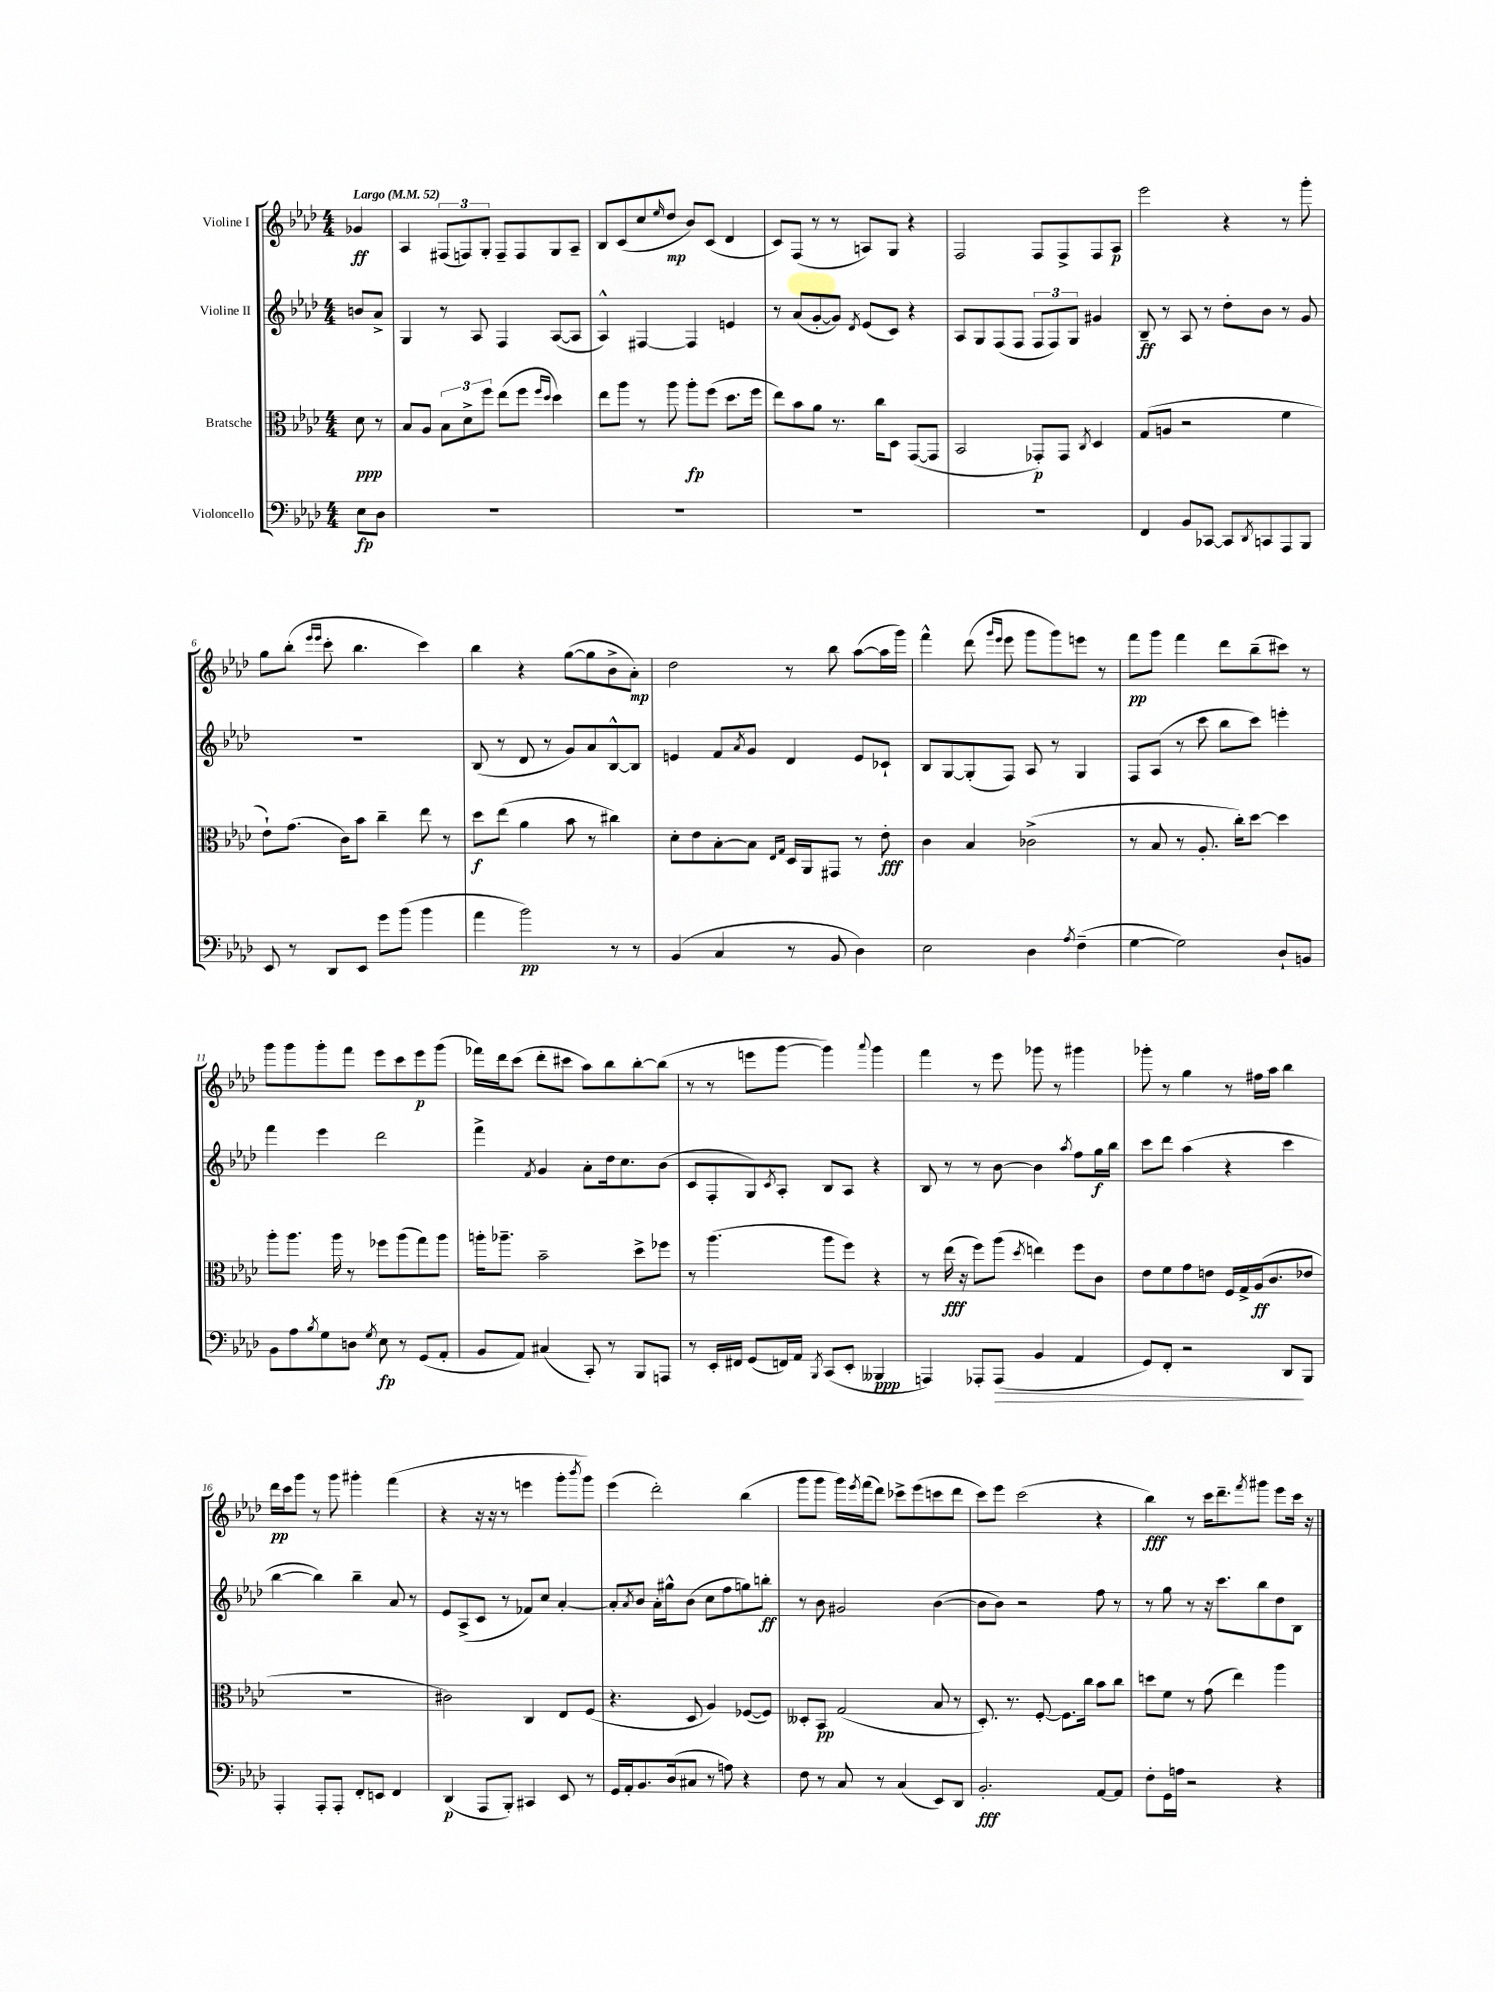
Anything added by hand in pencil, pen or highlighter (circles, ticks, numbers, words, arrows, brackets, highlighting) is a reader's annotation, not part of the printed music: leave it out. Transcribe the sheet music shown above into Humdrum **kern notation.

**kern	**dynam	**kern	**dynam	**kern	**dynam	**kern	**dynam
*part4	*part4	*part3	*part3	*part2	*part2	*part1	*part1
*staff4	*staff4	*staff3	*staff3	*staff2	*staff2	*staff1	*staff1
*I"Violoncello	*	*I"Bratsche	*	*I"Violine II	*	*I"Violine I	*
*clefF4	*	*clefC3	*	*clefG2	*	*clefG2	*
*k[b-e-a-d-]	*	*k[b-e-a-d-]	*	*k[b-e-a-d-]	*	*k[b-e-a-d-]	*
*M4/4	*	*M4/4	*	*M4/4	*	*M4/4	*
*MM52	*	*MM52	*	*MM52	*	*MM52	*
=	=	=	=	=	=	=	=
!	!	!	!	!	!	!LO:TX:a:B:t=Largo	!
8E-\L	fp	8d-\	ppp	8bn/L	.	4g-X/	ff
8D-\J	.	8r	.	8a-^/J	.	.	.
=1	=1	=1	=1	=1	=1	=1	=1
1r	.	8B-/L	.	4G/	.	4A-/	.
.	.	8A-/J	.	.	.	.	.
.	.	12B-\L	.	8r	.	(12F#X/L	.
.	.	12d-^\	.	.	.	12Fn/)	.
.	.	.	.	8A-/	.	.	.
.	.	12ff\J	.	.	.	12G'/J	.
.	.	(8ee-\L	.	4F/	.	8F~/L	.
.	.	8ff\J	.	.	.	8F/	.
.	.	16qqff/LL	.	.	.	.	.
.	.	16qqdd-/JJ	.	.	.	.	.
.	.	4dd-\)	.	([8A-/L	.	8G/	.
.	.	.	.	8A-/J]	.	8A-~/J	.
=2	=2	=2	=2	=2	=2	=2	=2
1r	.	8ee-\L	.	4A-^^/)	.	8B-/L	.
.	.	8aa-\J	.	.	.	(8c/	.
.	.	8r	.	[4F#X/	.	8cc/	.
.	.	.	.	.	.	16qqee-/	.
.	.	8aa-\	.	.	.	8dd-/J	mp
.	.	8aa-'\L	fp	4F#/]	.	8b-/L)	.
.	.	(8ff\J	.	.	.	(8c/J	.
.	.	8.dd-\L	.	4en/	.	4d-/	.
.	.	16ff\Jk	.	.	.	.	.
=3	=3	=3	=3	=3	=3	=3	=3
1r	.	8ee-\L)	.	8r	.	8c/L)	.
.	.	8b-\	.	(8a-/L	.	(8F/J	.
.	.	8a-\J	.	[8g'/	.	8r	.
.	.	8.r	.	8g/J])	.	8r	.
.	.	.	.	8qd-/	.	.	.
.	.	.	.	(8e-/L	.	8An/L)	.
.	.	16cc\KL	.	.	.	.	.
.	.	8D-\J	.	8c/J)	.	8G/J	.
.	.	([8GG/L	.	4r	.	4r	.
.	.	8GG/J]	.	.	.	.	.
=4	=4	=4	=4	=4	=4	=4	=4
1r	.	2BB-/	.	8A-/L	.	2F/	.
.	.	.	.	8G/	.	.	.
.	.	.	.	(8F/	.	.	.
.	.	.	.	8F/J	.	.	.
.	.	8GG-X'/L)	p	12F/L	.	8F/L	.
.	.	.	.	12F/)	.	.	.
.	.	8GG-/J	.	.	.	8F^/	.
.	.	.	.	12G/J	.	.	.
.	.	8qC/	.	.	.	.	.
.	.	4D-/	.	4g#X/	.	8F/	.
.	.	.	.	.	.	8A-/J	p
=5	=5	=5	=5	=5	=5	=5	=5
4FF/	.	(8G/L	.	8B-~/	ff	2eee-\	.
.	.	8An/J	.	8r	.	.	.
8BB-/L	.	2r	.	8A-/	.	.	.
[8CC-X/J	.	.	.	8r	.	.	.
8CC-/L]	.	.	.	8dd-'\L	.	4r	.
8qDD-/	.	.	.	.	.	.	.
8CCn/	.	.	.	8b-\J	.	.	.
8AAA-/	.	4f\	.	8r	.	8r	.
8BBB-/J	.	.	.	8g/	.	8ggg'\	.
!!LO:LB:g=z
=6	=6	=6	=6	=6	=6	=6	=6
8EE-/	.	8e-`\L)	.	1r	.	8gg\L	.
8r	.	(8.g\J	.	.	.	(8bb-'\J	.
.	.	.	.	.	.	16qqeee-/LL	.
.	.	.	.	.	.	16qqeee-/JJ	.
8DD-/L	.	.	.	.	.	8ccc'\	.
.	.	16c\KL)	.	.	.	.	.
8EE-/J	.	8b-\J	.	.	.	4.bb-\	.
8g\L	.	4cc~\	.	.	.	.	.
(8b-\J	.	.	.	.	.	.	.
4b-\	.	8ee-\	.	.	.	4ccc\)	.
.	.	8r	.	.	.	.	.
=7	=7	=7	=7	=7	=7	=7	=7
4a-\	.	8dd-\L	f	(8B-/	.	4bb-\	.
.	.	(8ee-\J	.	8r	.	.	.
2b-\)	pp	4a-\	.	8d-/	.	4r	.
.	.	.	.	8r	.	.	.
.	.	8b-\	.	8g/L)	.	([8gg\L	.
.	.	8r	.	8a-/	.	8gg\]	.
8r	.	4cc#X\)	.	[8B-^^/	.	8b-^\	.
8r	.	.	.	8B-/J]	.	8a-'\J)	mp
=8	=8	=8	=8	=8	=8	=8	=8
(4BB-/	.	8d-'\L	.	4en/	.	2dd-\	.
.	.	8e-\	.	.	.	.	.
4C/	.	[8B-'\	.	8f/L	.	.	.
.	.	.	.	8qa-/	.	.	.
.	.	8B-\J]	.	8g/J	.	.	.
.	.	16qqE-/LL	.	.	.	.	.
.	.	16qqG/JJ	.	.	.	.	.
8r	.	16D-/LL	.	4d-/	.	8r	.
.	.	16AA-/J	.	.	.	.	.
8BB-/	.	8GG#X/J	.	.	.	8bb-\	.
4D-\)	.	8r	.	8e/L	.	([8aa-\L	.
.	.	8e-'\	fff	8c-X`/J	.	16aa-\L]	.
.	.	.	.	.	.	16ggg\JJ)	.
=9	=9	=9	=9	=9	=9	=9	=9
2E-\	.	4c\	.	8B-/L	.	4fff^^\	.
.	.	.	.	[8G/	.	.	.
.	.	4B-/	.	(8G'/]	.	(8ddd-\	.
.	.	.	.	.	.	16qqggg/LL	.
.	.	.	.	.	.	16qqeee-/JJ	.
.	.	.	.	8F/J)	.	8eee-\	.
4D-\	.	(2c-X^\	.	8A-/	.	8ggg\L	.
.	.	.	.	8r	.	8ggg\)	.
8qA-/	.	.	.	.	.	.	.
(4F~\	.	.	.	4G/	.	8eeen\J	.
.	.	.	.	.	.	8r	.
=10	=10	=10	=10	=10	=10	=10	=10
[4G\	.	8r	.	8F/L	.	8fff\L	pp
.	.	8B-/	.	(8A-/J	.	8ggg\J	.
2G\])	.	8r	.	8r	.	4fff\	.
.	.	8.A-'/	.	8ccc\	.	.	.
.	.	.	.	8bb-\L	.	8ddd-\L	.
.	.	16cc'\KL)	.	.	.	.	.
.	.	[8dd-\J	.	8ccc\J)	.	(8bb-~\	.
8D-`/L	.	4dd-\]	.	4eeen'\	.	8ccc#X\J)	.
8BBn/J	.	.	.	.	.	8r	.
!!LO:LB:g=z
=11	=11	=11	=11	=11	=11	=11	=11
8BB-\L	.	8aa-'\L	.	4fff\	.	8ggg\L	.
8A-\	.	8.aa-\J	.	.	.	8ggg\	.
8qB-/	.	.	.	.	.	.	.
8G\	.	.	.	4eee-\	.	8ggg'\	.
.	.	16aa-\	.	.	.	.	.
8Dn\J	.	8r	.	.	.	8fff\J	.
8qG/	.	.	.	.	.	.	.
8E-\	fp	8ff-X\L	.	2ddd-\	.	8eee-\L	.
8r	.	(8aa-\	.	.	.	8ccc\	.
(8GG/L	.	8gg\)	.	.	.	8eee-\	p
8AA-'/J	.	8aa-\J	.	.	.	(8ggg\J	.
=12	=12	=12	=12	=12	=12	=12	=12
8BB-/L	.	16aan'\KL	.	4fff^\	.	16fff-X\LL)	.
.	.	8.aa-X~\J	.	.	.	16ddd-\J	.
8AA-/J)	.	.	.	.	.	(8ccc\J	.
.	.	.	.	8qf/	.	.	.
(4C#X/	.	2b-~\	.	4g/	.	8ddd-'\L	.
.	.	.	.	.	.	8ccc#X\J	.
8CC'/)	.	.	.	8a-'\L	.	8aa-\L)	.
8r	.	.	.	16dd-\k	.	8bb-\	.
.	.	.	.	8.cc\	.	.	.
8BBB-/L	.	8dd-^\L	.	.	.	[8bb-'\	.
8AAAn/J	.	8ff-X\J	.	(8b-\J	.	(8bb-\J]	.
=13	=13	=13	=13	=13	=13	=13	=13
8r	.	8r	.	8c/L	.	8r	.
16EE-'/LL	.	(4.aa-\	.	8F'/	.	8r	.
16FF#X/JJ	.	.	.	.	.	.	.
(8GG/L	.	.	.	8G/)	.	8eeen\L	.
.	.	.	.	8qc/	.	.	.
16FFn/L)	.	.	.	8A-'/J	.	[8ggg\J	.
16AA-/JJ	.	.	.	.	.	.	.
8qBBB-/	.	.	.	.	.	.	.
(8CC/L	.	8aa-\L	.	8B-/L	.	4ggg\])	.
8EE-'/J	.	8ff\J)	.	8A-/J	.	.	.
.	.	.	.	.	.	8qqaaa-/	.
4BBB--X/	ppp	4r	.	4r	.	4ggg\	.
=14	=14	=14	=14	=14	=14	=14	=14
4AAAn/)	.	8r	.	8B-/	.	4fff\	.
.	.	(16ee-\	fff	8r	.	.	.
.	.	16r	.	.	.	.	.
8AAA-X'/L	.	8ff\L)	.	8r	.	8r	.
!	!LO:HP:b	!	!	!	!	!	!
(8AAA-/J	>	(8aa-\J	.	[8b-\	.	8eee-\	.
.	.	8qdd-/	.	.	.	.	.
4BB-/	.	4een\)	.	4b-\]	.	8ggg-X\	.
.	.	.	.	.	.	8r	.
.	.	.	.	8qaa-/	.	.	.
4AA-/	.	8ff\L	.	8ff\L	.	4ggg#X\	.
.	.	8c\J	.	16gg\L	f	.	.
.	.	.	.	16bb-\JJ	.	.	.
=15	=15	=15	=15	=15	=15	=15	=15
8GG/L)	.	8e-\L	.	8ccc\L	.	8ggg-X'\	.
8FF'/J	.	8f\	.	8ddd-\J	.	8r	.
2r	.	8g\	.	(4aa-\	.	4gg\	.
.	.	8en\J	.	.	.	.	.
.	.	16F/LL	.	4r	.	8r	.
.	.	16G^/	.	.	.	.	.
.	.	(16A-/J	ff	.	.	16ff#X\LL	.
.	.	8.c/	.	.	.	16aa-\JJ	.
8DD-/L	.	.	.	4ccc\	.	4bb-\	.
8BBB-/J	]	8e-X/J	.	.	.	.	.
!!LO:LB:g=z
=16	=16	=16	=16	=16	=16	=16	=16
4AAA-'/	.	1r	.	[4bb-\	.	16ddd-\LL	pp
.	.	.	.	.	.	16ccc\J	.
.	.	.	.	.	.	8ggg\J	.
8AAA-'/L	.	.	.	4bb-\])	.	8r	.
8AAA-'/J	.	.	.	.	.	8ggg\	.
8FF'/L	.	.	.	4bb-~\	.	4ggg#X'\	.
8EEn/J	.	.	.	.	.	.	.
4FF/	.	.	.	8a-/	.	(4fff\	.
.	.	.	.	8r	.	.	.
=17	=17	=17	=17	=17	=17	=17	=17
(4DD-/	p	2c#X\)	.	8e-/L	.	4r	.
.	.	.	.	(8A-^/	.	.	.
8AAA-/L	.	.	.	8c/J	.	16r	.
.	.	.	.	.	.	16r	.
8BBB-'/J)	.	.	.	8r	.	8r	.
4CC#X/	.	4C/	.	8f-X/L)	.	4eeen\	.
.	.	.	.	8cc/J	.	.	.
8EE-/	.	8E-/L	.	[4a-'/	.	8ggg'\L	.
.	.	.	.	.	.	8qbbb-/	.
8r	.	(8F/J	.	.	.	8ggg\J)	.
=18	=18	=18	=18	=18	=18	=18	=18
16GG/LL	.	4.r	.	8a-'/L]	.	(4eee-\	.
16AA-'/J	.	.	.	.	.	.	.
.	.	.	.	8qa-/	.	.	.
8.BB-/	.	.	.	8b-/J	.	.	.
.	.	.	.	16a-'\LL	.	2ddd-'\)	.
(16D-/k	.	.	.	16gg#X^^\J	.	.	.
8C#X/J	.	8D-/	.	(8b-\J	.	.	.
8r	.	4A-/)	.	8cc\L	.	.	.
8An\)	.	.	.	8ff\	.	.	.
4r	.	([8F-X/L	.	8ggn\)	.	(4bb-\	.
.	.	8F-/J])	.	8bbn'\J	ff	.	.
=19	=19	=19	=19	=19	=19	=19	=19
8F\	.	8D--X'/L	.	8r	.	8ggg\L	.
8r	.	8BB-/J	pp	8b-\	.	8ggg\J	.
8C/	.	(2G/	.	2g#X/	.	16ggg\LL)	.
.	.	.	.	.	.	8qeee-/	.
.	.	.	.	.	.	(16fff\J	.
8r	.	.	.	.	.	8ddd-\J)	.
(4C/	.	.	.	.	.	8ccc-X^\L	.
.	.	.	.	.	.	(8eee-\	.
8EE-/L)	.	8B-/	.	([4b-\	.	8cccn\	.
8DD-/J	.	8r	.	.	.	8ddd-\J	.
=20	=20	=20	=20	=20	=20	=20	=20
2.BB-'/	fff	8.D-'/)	.	8b-\L]	.	8ccc\L)	.
.	.	.	.	8b-\J)	.	8eee-\J	.
.	.	8.r	.	.	.	.	.
.	.	.	.	2r	.	(2ccc\	.
.	.	[8F'/	.	.	.	.	.
.	.	8.F\L]	.	.	.	.	.
.	.	16cc\Jk	.	.	.	.	.
[8AA-/L	.	8b-\L	.	8ff\	.	4r	.
8AA-/J]	.	8cc\J	.	8r	.	.	.
=21	=21	=21	=21	=21	=21	=21	=21
8F'\L	.	8ddn\L	.	8r	.	4bb-\)	fff
16GG\L	.	8f\J	.	8gg\	.	.	.
16An\JJ	.	.	.	.	.	.	.
2r	.	8r	.	8r	.	8r	.
.	.	(8g\	.	16r	.	16ccc\KL	.
.	.	.	.	8.ccc\L	.	8.ddd-~\	.
.	.	4ee-\)	.	.	.	.	.
.	.	.	.	.	.	8qfff/	.
.	.	.	.	8bb-\	.	8ggg#X\J	.
4r	.	4aa-\	.	8dd-\	.	8eee-\L	.
.	.	.	.	8B-\J	.	16ccc\Jk	.
.	.	.	.	.	.	16r	.
==	==	==	==	==	==	==	==
*-	*-	*-	*-	*-	*-	*-	*-
